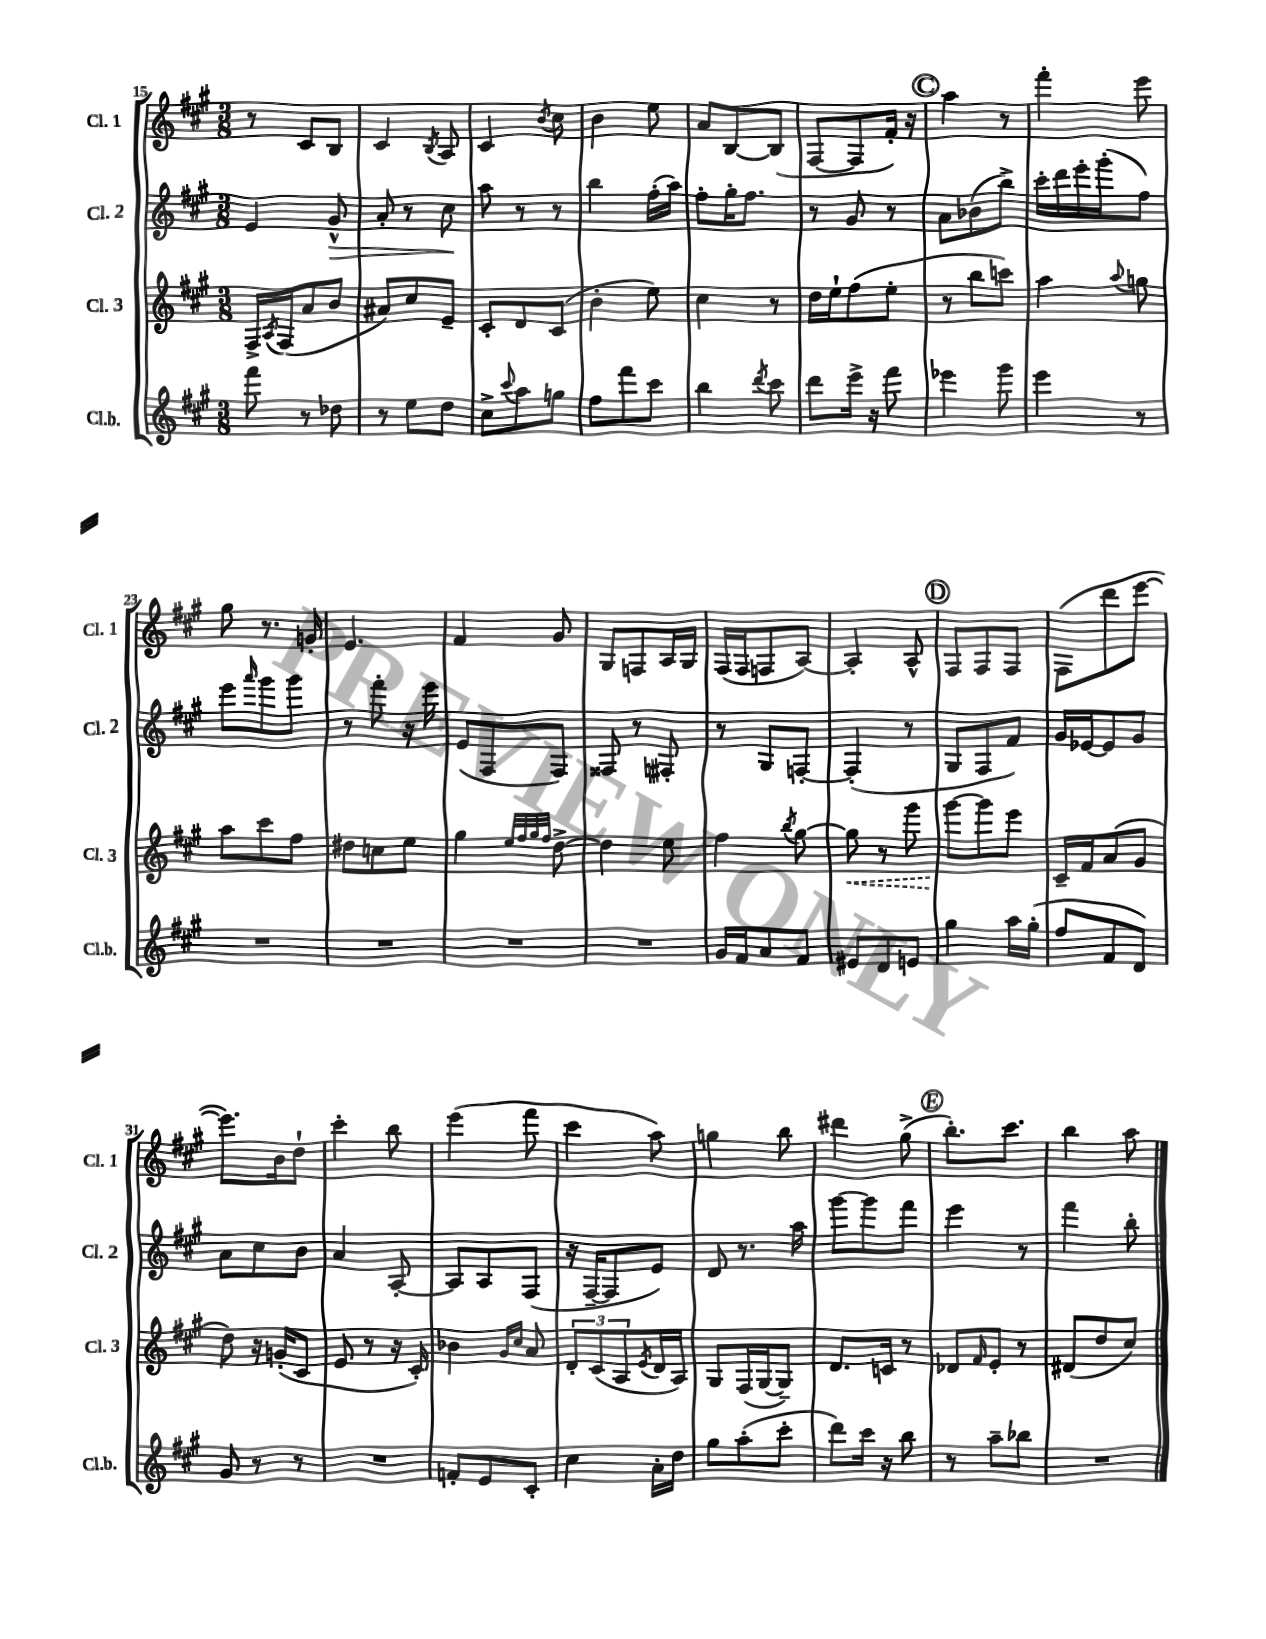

**kern	**kern	**kern	**kern
*staff4	*staff3	*staff2	*staff1
*clefG2	*clefG2	*clefG2	*clefG2
*k[f#c#g#]	*k[f#c#g#]	*k[f#c#g#]	*k[f#c#g#]
*M3/8	*M3/8	*M3/8	*M3/8
8fff#	16F#^	4e	8r
.	8qA	.	.
.	(16F#	.	.
8r	8a	.	8c#
8dd-	8b	8g#^^	8B
=	=	=	=
8r	8a#)	8a'	4c#
8ee	8cc#	8r	.
.	.	.	8qB
8dd	8e~	8cc#	8A
=	=	=	=
8cc#^	8c#'	8aa	4c#
8qqccc#	.	.	.
8aa	8d	8r	.
.	.	.	8qb
8gg	(8c#	8r	8cc#
=	=	=	=
8ff#	4b'	4bb	4b
8fff#	.	.	.
8ccc#	8ee)	(16ff#'	8ee
.	.	16aa)	.
=	=	=	=
4bb	4cc#	8ff#'	8a
.	.	16gg#'	[8B
.	.	8.ff#	.
8qddd	.	.	.
8ccc#	8r	.	(8B]
=	=	=	=
8ddd	16dd	8r	[8F#
.	16ee`	.	.
16eee^	(8ff#	8g#	8F#]
16r	.	.	.
8fff#	8ee'	8r	16f#')
.	.	.	16r
=	=	=	=
4eee-	8r	8a	4aa
.	8bb	(8b-	.
8ggg#	8ccc)	8bb^)	8r
=	=	=	=
4eee	4aa	16ccc#'	4fff#'
.	.	16ddd	.
.	.	16eee'	.
.	.	(16ggg#'	.
.	8qqaa	.	.
8r	8gg	8ff#)	8eee
=	=	=	=
4.r	8aa	8eee	8gg#
.	.	16qqaaa	.
.	8ccc#	8ggg#	8.r
.	8ff#	8ggg#	.
.	.	.	16g'
=	=	=	=
4.r	8dd#	8r	4.e
.	8cc	8fff#'	.
.	8ee	16r	.
.	.	16eee	.
=	=	=	=
4.r	4gg#	(8e	4f#
.	.	8F#	.
.	32qqee	.	.
.	32qqff#	.	.
.	32qqgg#	.	.
.	32qqff#	.	.
.	[8dd^	8F#)	8g#
=	=	=	=
4.r	4dd]	8F##	8G#
.	.	8r	8F
.	8ee	8F#'	16A
.	.	.	16G#
=	=	=	=
16g#	4ff#	8r	(16F#
16f#	.	.	16F#
8a	.	8G#	8F
.	8qbb	.	.
8f#	[8gg#	[8F'	[8A)
=	=	=	=
8e#	8gg#]	(4F']	4A']
8d	8r	.	.
8e	8ggg#	8r	8A^^
=	=	=	=
4gg#	[8ggg#	8G#	8F#
.	8ggg#]	8F#	8F#
16aa	8eee	8f#)	8F#
(16gg#'	.	.	.
=	=	=	=
8ff#	16c#~	16g#	(8F#
.	16f#	[16e-	.
8f#	(8a	8e-]	8ddd
8d)	8g#	8g#	[8eee
=	=	=	=
8g#	8dd)	8a	8.eee])
8r	16r	8cc#	.
.	(16g'	.	16b
8r	8c#	8b	8dd`
=	=	=	=
4.r	8e	4a	4ccc#'
.	8r	.	.
.	16r	[8A'	8bb
.	16c#')	.	.
=	=	=	=
8f'	4b-	8A]	(4eee
8e	.	8A	.
.	16qqg#	.	.
.	16qqcc#	.	.
8c#'	8a	(8F#	8fff#
=	=	=	=
4cc#	12d'	16r	4ccc#
.	.	[16F#~	.
.	(12c#	.	.
.	.	8F#]	.
.	12A	.	.
.	8qe	.	.
16a'	16d	8e)	8aa)
16dd	16A)	.	.
=	=	=	=
8gg#	8G#	8d	4gg
(8aa'	(16F#	8.r	.
.	[16G#	.	.
8ccc#'	8G#~])	.	8bb
.	.	16aa	.
=	=	=	=
8ddd)	8.d	[8ggg#	4ddd#
16ccc#	.	8ggg#]	.
16r	16c	.	.
8bb	8r	8fff#	(8gg#^
=	=	=	=
8r	8d-	4eee	8.bb')
.	16qqf#	.	.
8aa~	8e'	.	.
.	.	.	8.ccc#
8bb-	8r	8r	.
=	=	=	=
4.r	(8d#	4fff#	4bb
.	8dd	.	.
.	8cc#)	8bb'	8aa
==	==	==	==
*-	*-	*-	*-
